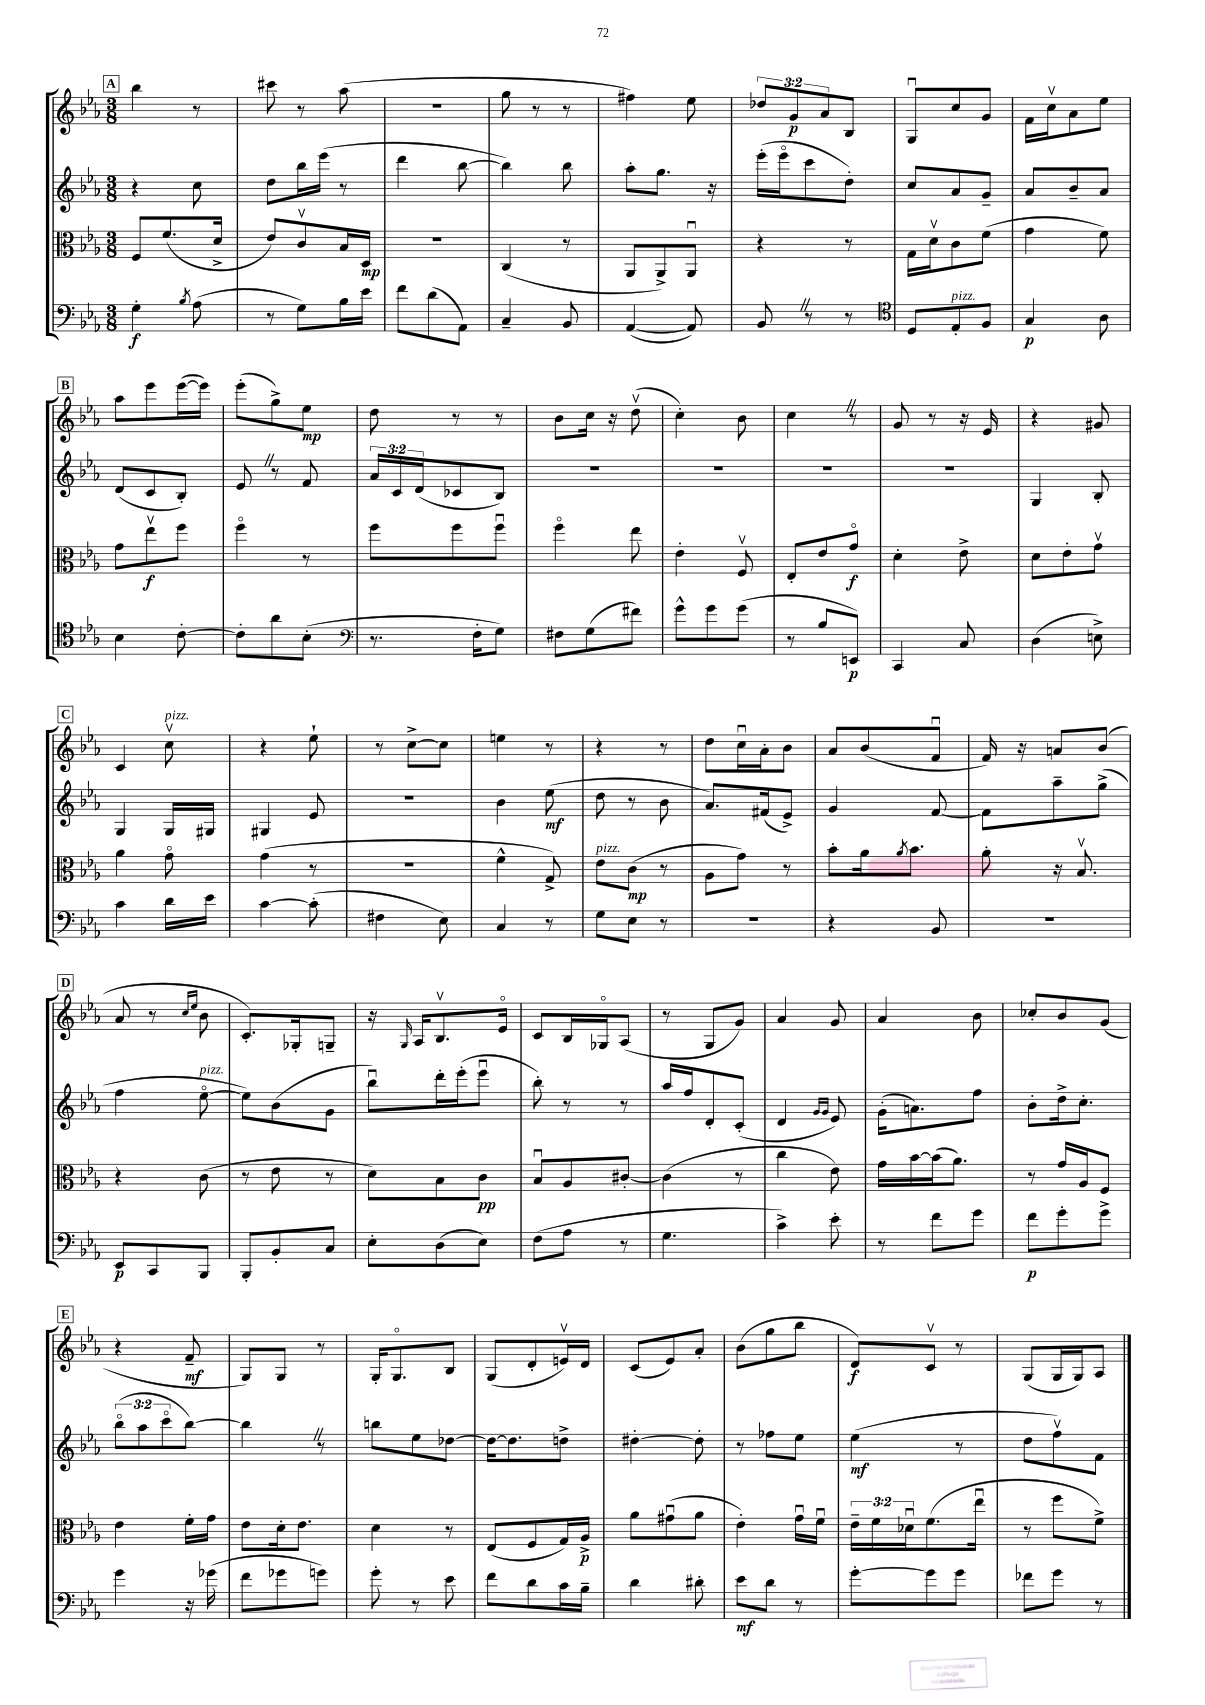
<<
\new StaffGroup <<
\new Staff = "s0" {
    \clef treble \key ees \major \numericTimeSignature \time 3/8 \override Staff.TupletNumber.text = #tuplet-number::calc-fraction-text
    \mark \markup { \box "A" } bes''4 r8 |
    cis'''8 r8 aes''8( |
    R4. |
    g''8 r8 r8 |
    fis''4) ees''8 |
    \tuplet 3/2 { des''8 g'8\p aes'8 } bes8 |
    g8\downbow c''8 g'8 |
    f'16 c''16\upbow aes'8 ees''8 |
    \mark \markup { \box "B" } aes''8 ees'''8 ees'''16~( ees'''16) |
    ees'''8-.( g''8->) ees''8\mp |
    d''8 r8 r8 |
    bes'8 c''16 r16 d''8\upbow( |
    c''4-.) bes'8 |
    c''4 \once \override BreathingSign.text = \markup { \musicglyph "scripts.caesura.straight" } \breathe r8 |
    g'8 r8 r16 ees'16 |
    r4 gis'8 |
    \mark \markup { \box "C" } c'4 c''8\upbow^\markup { \italic "pizz." } |
    r4 ees''8-! |
    r8 c''8~-> c''8 |
    e''4 r8 |
    r4 r8 |
    d''8 c''16\downbow aes'16-. bes'8 |
    aes'8 bes'8( f'8\downbow |
    f'16) r16 a'8 bes'8( |
    \mark \markup { \box "D" } aes'8 r8 \grace { c''16 ees''16 } bes'8 |
    c'8.-.) ges16-. g8-- |
    r16 \grace { g16 } aes16 bes8.\upbow ees'16\flageolet |
    c'8 bes16 ges16\flageolet aes8( |
    r8 g8 g'8) |
    aes'4 g'8 |
    aes'4 bes'8 |
    ces''8-. bes'8 g'8( |
    \mark \markup { \box "E" } r4 f'8--\mf |
    g8) g8 r8 |
    g16-. g8.\flageolet bes8 |
    g8( d'8-. e'16\upbow) d'16 |
    c'8( ees'8) aes'8-. |
    bes'8( g''8 bes''8 |
    d'8\f) c'8\upbow r8 |
    g8( g16 g16) aes8 \bar "|." |
}
\new Staff = "s1" {
    \clef treble \key ees \major \numericTimeSignature \time 3/8 \override Staff.TupletNumber.text = #tuplet-number::calc-fraction-text
    \mark \markup { \box "A" } r4 c''8 |
    d''8 bes''16 ees'''16( r8 |
    d'''4 bes''8~ |
    bes''4) bes''8 |
    aes''8-. g''8. r16 |
    ees'''16-.( ees'''16\flageolet c'''8 d''8-.) |
    c''8 aes'8 g'8-- |
    aes'8 bes'8-- aes'8 |
    \mark \markup { \box "B" } d'8( c'8 bes8-.) |
    ees'8 \once \override BreathingSign.text = \markup { \musicglyph "scripts.caesura.straight" } \breathe r8 f'8 |
    \tuplet 3/2 { aes'16 c'16 d'16( } ces'8 bes8) |
    R4. |
    R4. |
    R4. |
    R4. |
    g4 bes8-. |
    \mark \markup { \box "C" } g4 g16 gis16 |
    gis4 ees'8 |
    R4. |
    bes'4 ees''8\mf( |
    d''8 r8 bes'8 |
    aes'8.) fis'16( ees'8->) |
    g'4 f'8~ |
    f'8 aes''8-- g''8->( |
    \mark \markup { \box "D" } f''4 ees''8~\flageolet^\markup { \italic "pizz." } |
    ees''8) bes'8( g'8 |
    bes''8\downbow) d'''16-. ees'''16-.( ees'''8\downbow |
    bes''8-.) r8 r8 |
    aes''16 f''16 d'8-. c'8-.( |
    d'4 \grace { g'16 g'16 } ees'8) |
    g'16-.( a'8.) f''8 |
    bes'8-. d''16-> c''8.-. |
    \mark \markup { \box "E" } \tuplet 3/2 { bes''8\flageolet( aes''8 c'''8\flageolet } bes''8~) |
    bes''4 \once \override BreathingSign.text = \markup { \musicglyph "scripts.caesura.straight" } \breathe r8 |
    b''8 ees''8 des''8~ |
    des''16~ des''8. d''8-> |
    dis''4~-. dis''8-. |
    r8 fes''8 ees''8 |
    ees''4\mf( r8 |
    d''8 f''8\upbow) f'8 \bar "|." |
}
\new Staff = "s2" {
    \clef alto \key ees \major \numericTimeSignature \time 3/8 \override Staff.TupletNumber.text = #tuplet-number::calc-fraction-text
    \mark \markup { \box "A" } f8 f'8.( d'16-> |
    ees'8) c'8\upbow bes16 d16\mp |
    R4. |
    c4( r8 |
    aes,8 aes,8->) aes,8\downbow |
    r4 r8 |
    g16 d'16\upbow c'8 f'8( |
    g'4 f'8) |
    \mark \markup { \box "B" } g'8 ees''8\upbow\f f''8 |
    f''4\flageolet r8 |
    f''8 f''8 f''8\downbow |
    f''4\flageolet ees''8 |
    ees'4-. f8\upbow |
    ees8-. ees'8 g'8\flageolet\f |
    d'4-. ees'8-> |
    d'8 ees'8-. g'8\upbow |
    \mark \markup { \box "C" } aes'4 g'8\flageolet |
    g'4( r8 |
    R4. |
    f'4-^ g8->) |
    ees'8^\markup { \italic "pizz." } c'8\mp( r8 |
    aes8 g'8) r8 |
    bes'8-. aes'16 \acciaccatura { aes'8 } bes'8. |
    aes'8-. r16 bes8.\upbow |
    \mark \markup { \box "D" } r4 c'8( |
    r8 ees'8 r8 |
    d'8) bes8 c'8\pp |
    bes8\downbow aes8 cis'8~-. |
    cis'4( r8 |
    c''4 ees'8) |
    g'16 bes'16~ bes'16( aes'8.) |
    r8 g'16 aes16 f8 |
    \mark \markup { \box "E" } ees'4 f'16-. g'16 |
    ees'8 d'16-. ees'8. |
    d'4 r8 |
    ees8( f8 g16) aes16->\p |
    aes'8 gis'8\downbow( aes'8 |
    ees'4-.) g'16\downbow f'16\downbow |
    \tuplet 3/2 { ees'16-- f'16 des'16\downbow } f'8.( ees''16\downbow |
    r8 f''8 f'8->) \bar "|." |
}
\new Staff = "s3" {
    \clef bass \key ees \major \numericTimeSignature \time 3/8
    \mark \markup { \box "A" } g4-.\f \acciaccatura { bes8 } aes8( |
    r8 g8) bes16 ees'16 |
    f'8 d'8( aes,8) |
    c4-- bes,8 |
    aes,4~( aes,8) |
    bes,8 \once \override BreathingSign.text = \markup { \musicglyph "scripts.caesura.straight" } \breathe r8 r8 |
    \clef tenor d8 ees8-.^\markup { \italic "pizz." } f8 |
    g4\p aes8 |
    \mark \markup { \box "B" } bes4 c'8~-. |
    c'8-. aes'8 bes8-.( |
    \clef bass r8. f16-. g8) |
    fis8 g8( fis'8) |
    g'8-^ g'8 g'8( |
    r8 bes8 e,8\p) |
    c,4 c8 |
    d4( e8->) |
    \mark \markup { \box "C" } c'4 d'16 ees'16 |
    c'4~ c'8-.( |
    fis4 ees8) |
    c4 r8 |
    g8 ees8 r8 |
    R4. |
    r4 bes,8 |
    r4. |
    \mark \markup { \box "D" } ees,8\p c,8 bes,,8 |
    bes,,8-. bes,8-. c8 |
    ees8-. d8( ees8) |
    f8( aes8 r8 |
    g4. |
    c'4->) ees'8-. |
    r8 f'8 g'8 |
    f'8\p g'8-. g'8-> |
    \mark \markup { \box "E" } g'4 r16 ges'16( |
    f'8 ges'8 g'8) |
    g'8-. r8 ees'8 |
    f'8 d'8 c'16 bes16-- |
    d'4 dis'8-. |
    ees'8\mf d'8 r8 |
    g'8~-. g'8 g'8 |
    fes'8 g'8 r8 \bar "|." |
}
>>
>>
